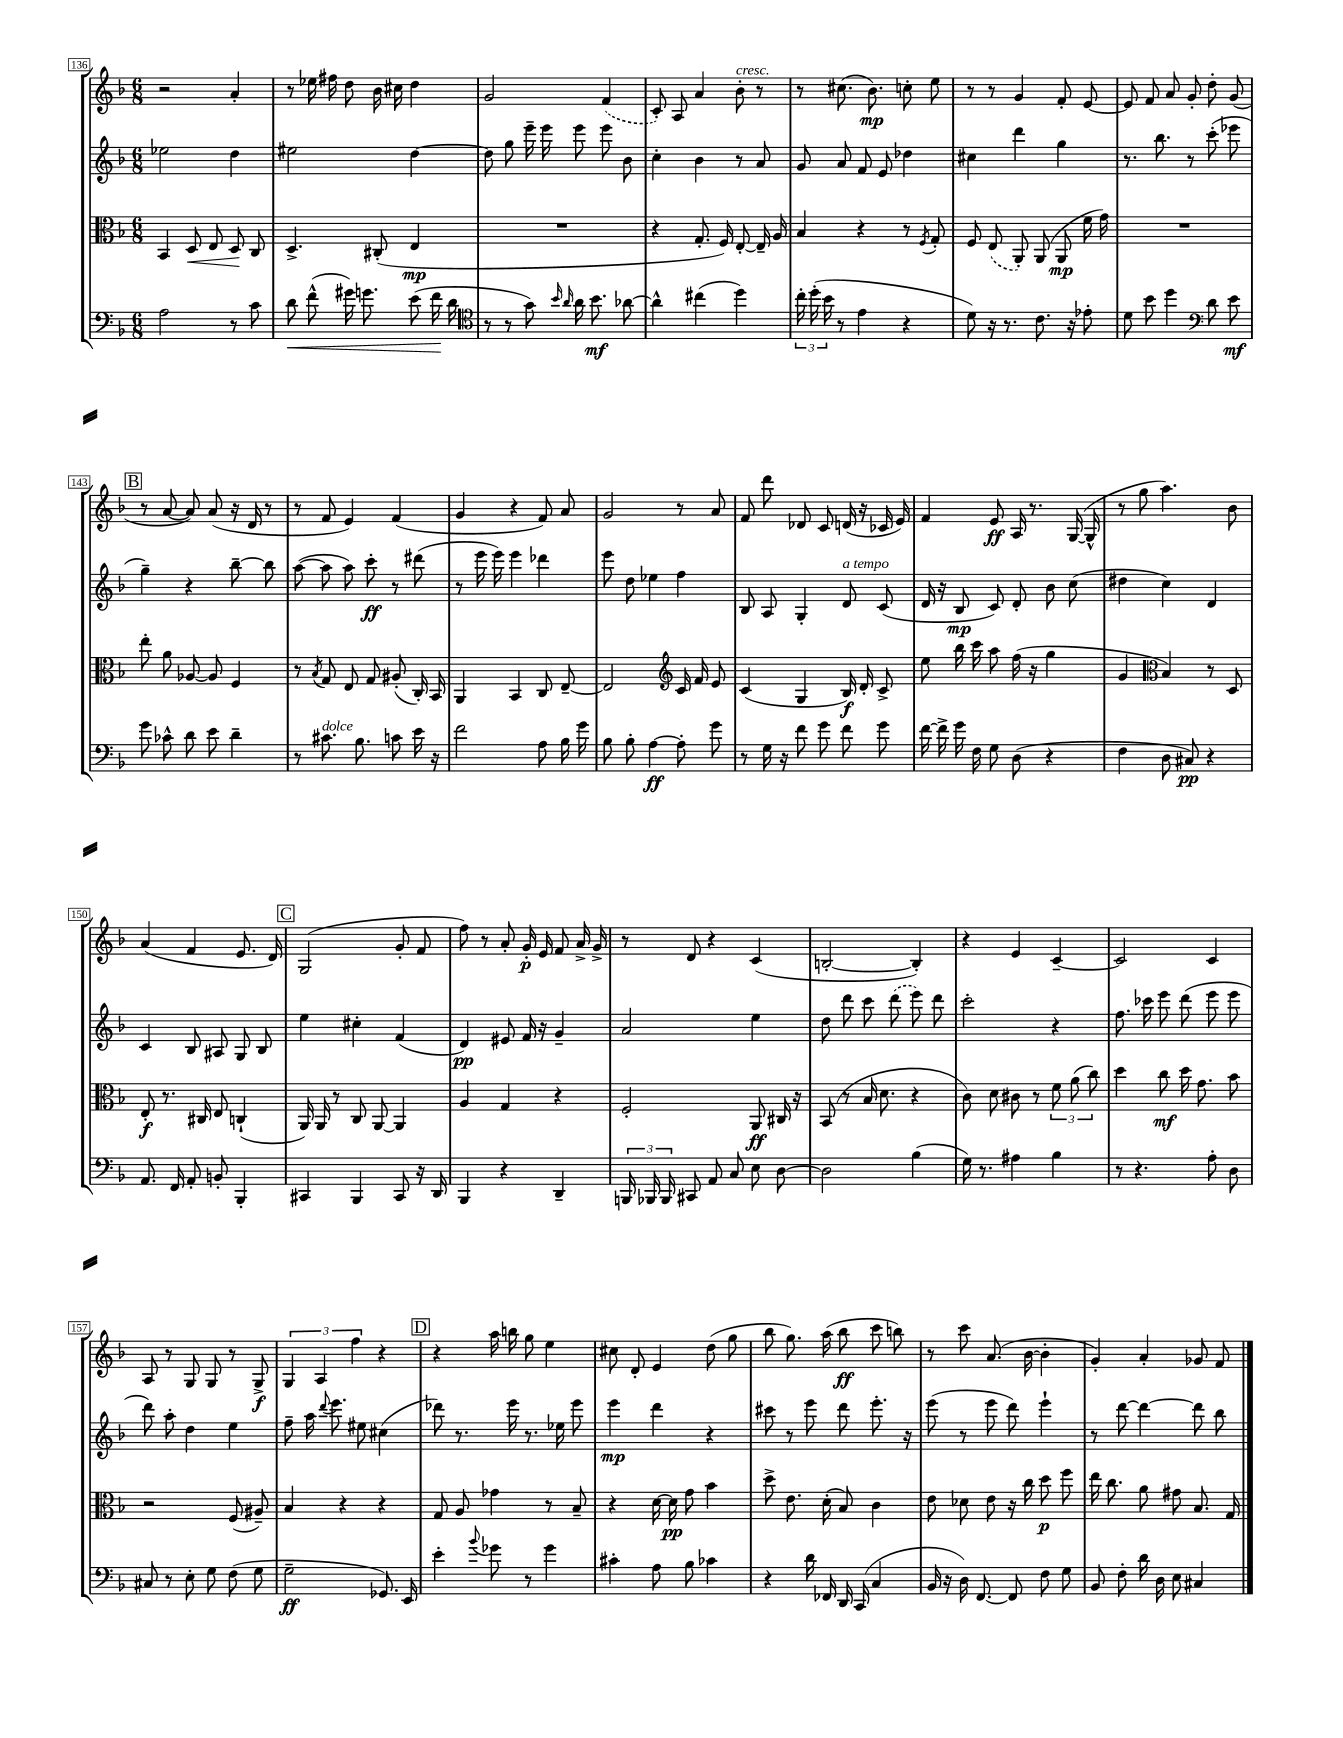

**kern	**dynam	**kern	**dynam	**kern	**dynam	**kern	**dynam
*part4	*part4	*part3	*part3	*part2	*part2	*part1	*part1
*staff4	*staff4	*staff3	*staff3	*staff2	*staff2	*staff1	*staff1
*clefF4	*	*clefC3	*	*clefG2	*	*clefG2	*
*k[b-]	*	*k[b-]	*	*k[b-]	*	*k[b-]	*
*M6/8	*	*M6/8	*	*M6/8	*	*M6/8	*
=136	=136	=136	=136	=136	=136	=136	=136
2A\	.	4BB-/	.	2ee-X\	.	2r	.
!	!	!	!LO:HP:b	!	!	!	!
.	.	8D/	<	.	.	.	.
.	.	8E/	.	.	.	.	.
8r	.	8D/	.	4dd\	.	4a'/	.
8c\	.	8C/	[	.	.	.	.
=137	=137	=137	=137	=137	=137	=137	=137
!	!LO:HP:b	!	!	!	!	!	!
8d\	<	4.D^/	.	2ee#X\	.	8r	.
(8f^^\	.	.	.	.	.	16ee-X\	.
.	.	.	.	.	.	16ff#X\	.
16g#X\)	.	.	.	.	.	8dd\	.
8.gn\	.	.	.	.	.	.	.
.	.	(8C#X'/	.	.	.	16b-\	.
.	.	.	.	.	.	16cc#X\	.
(8e\	.	4E/	mp	[4dd\	.	4dd\	.
16f\	.	.	.	.	.	.	.
16d\	[	.	.	.	.	.	.
=138	=138	=138	=138	=138	=138	=138	=138
*clefC4	*	*	*	*	*	*	*
8r	.	2.r	.	8dd\]	.	2g/	.
8r	.	.	.	8gg\	.	.	.
8g\)	.	.	.	16eee~\	.	.	.
.	.	.	.	16eee\	.	.	.
16qqb-/	.	.	.	.	.	.	.
16qqa/	.	.	.	.	.	.	.
16a\	.	.	.	8eee\	.	.	.
8.b-\	mf	.	.	.	.	.	.
.	.	.	.	8eee\	.	(4f/	.
[8a-X\	.	.	.	8b-\	.	.	.
=139	=139	=139	=139	=139	=139	=139	=139
4a-^^\]	.	4r	.	4cc'\	.	8c'/)	.
.	.	.	.	.	.	8A/	.
(4cc#X\	.	8.G'/	.	4b-\	.	4a/	.
.	.	16F/)	.	.	.	.	.
!	!	!	!	!	!	!LO:TX:a:i:t=cresc.	!
4dd\)	.	[8E'/	.	8r	.	8b-'\	.
.	.	16E~/]	.	8a/	.	8r	.
.	.	16A/	.	.	.	.	.
=140	=140	=140	=140	=140	=140	=140	=140
24cc'\	.	4B-/	.	8g/	.	8r	.
(24dd'\	.	.	.	.	.	.	.
24b-\	.	.	.	.	.	.	.
8r	.	.	.	8a/	.	(8.cc#X\	.
4e\	.	4r	.	8f/	.	.	.
.	.	.	.	.	.	8.b-\)	mp
.	.	.	.	8e/	.	.	.
4r	.	8r	.	4dd-X\	.	8ccn'\	.
.	.	8qF/	.	.	.	.	.
.	.	8G'/	.	.	.	8ee\	.
=141	=141	=141	=141	=141	=141	=141	=141
8d\)	.	8F/	.	4cc#X\	.	8r	.
16r	.	(8E/	.	.	.	8r	.
8.r	.	.	.	.	.	.	.
.	.	8AA'/)	.	4ddd\	.	4g/	.
8.c\	.	(8AA/	.	.	.	.	.
.	.	8AA/	mp	4gg\	.	8f'/	.
16r	.	.	.	.	.	.	.
8e-X'\	.	16f\	.	.	.	[8e/	.
.	.	16g\)	.	.	.	.	.
=142	=142	=142	=142	=142	=142	=142	=142
8d\	.	2.r	.	8.r	.	8e/]	.
8b-\	.	.	.	.	.	8f/	.
.	.	.	.	8.bb-\	.	.	.
4dd\	.	.	.	.	.	8a/	.
.	.	.	.	8r	.	8g'/	.
*clefF4	*	*	*	*	*	*	*
8d\	.	.	.	(8ccc'\	.	8dd'\	.
8e\	mf	.	.	8eee-X\	.	(8g/	.
!!LO:LB:g=z
!!LO:REH:place=s1:t=B
=143	=143	=143	=143	=143	=143	=143	=143
8g\	.	8ee'\	.	4gg~\)	.	8r	.
8c-X^^\	.	8a\	.	.	.	[8a/	.
8d\	.	[8A-X/	.	4r	.	8a/])	.
8e\	.	8A-/]	.	.	.	(8a/	.
4d~\	.	4F/	.	[8bb-~\	.	16r	.
.	.	.	.	.	.	16d/	.
.	.	.	.	8bb-\]	.	8r	.
=144	=144	=144	=144	=144	=144	=144	=144
8r	.	8r	.	([8aa\	.	8r	.
.	.	8qB-/	.	.	.	.	.
!LO:TX:a:i:t=dolce	!	!	!	!	!	!	!
8.c#X\	.	8G/	.	8aa\]	.	8f/	.
.	.	8E/	.	8aa\)	.	4e/)	.
8.B-\	.	.	.	.	.	.	.
.	.	8G/	.	8ccc'\	ff	.	.
8cn\	.	(8A#X'/	.	8r	.	(4f/	.
16e\	.	16C'/)	.	(8ddd#X\	.	.	.
16r	.	16BB-/	.	.	.	.	.
=145	=145	=145	=145	=145	=145	=145	=145
2f\	.	4AA/	.	8r	.	4g/	.
.	.	.	.	16eee\	.	.	.
.	.	.	.	16eee\)	.	.	.
.	.	4BB-/	.	4eee\	.	4r	.
8A\	.	8C/	.	4ddd-X\	.	8f/)	.
16B-\	.	[8E~/	.	.	.	8a/	.
16g\	.	.	.	.	.	.	.
=146	=146	=146	=146	=146	=146	=146	=146
8B-\	.	2E/]	.	8eee\	.	2g/	.
8B-'\	.	.	.	8dd\	.	.	.
[4A\	ff	.	.	4ee-X\	.	.	.
*	*	*clefG2	*	*	*	*	*
8A'\]	.	16c/	.	4ff\	.	8r	.
.	.	16f/	.	.	.	.	.
8g\	.	8e/	.	.	.	8a/	.
=147	=147	=147	=147	=147	=147	=147	=147
8r	.	(4c/	.	8B-/	.	8f/	.
16G\	.	.	.	8A/	.	8ddd\	.
16r	.	.	.	.	.	.	.
8f\	.	4G/	.	4G'/	.	8d-X/	.
8g\	.	.	.	.	.	8c/	.
!	!	!	!	!LO:TX:a:i:t=a tempo	!	!	!
8f\	.	16B-/)	f	8d/	.	(16dn/	.
.	.	16d'/	.	.	.	16r	.
8g\	.	8c^/	.	(8c/	.	16c-X/	.
.	.	.	.	.	.	16e/)	.
=148	=148	=148	=148	=148	=148	=148	=148
[16f\	.	8ee\	.	16d/	.	4f/	.
16f^\]	.	.	.	16r	.	.	.
16g\	.	16bb-\	.	8B-/	mp	.	.
16F\	.	16ccc\	.	.	.	.	.
8G\	.	8aa\	.	8c/)	.	8e/	ff
(8D\	.	(16ff\	.	8d'/	.	16A/	.
.	.	16r	.	.	.	8.r	.
4r	.	4gg\	.	8b-\	.	.	.
.	.	.	.	(8cc\	.	([16G/	.
.	.	.	.	.	.	16G^^/]	.
=149	=149	=149	=149	=149	=149	=149	=149
4F\	.	4g/	.	4dd#X\	.	8r	.
.	.	.	.	.	.	8gg\	.
*	*	*clefC3	*	*	*	*	*
8D\	.	4B-/)	.	4cc\)	.	4.aa\)	.
8C#X/)	pp	.	.	.	.	.	.
4r	.	8r	.	4d/	.	.	.
.	.	8D/	.	.	.	8b-\	.
!!LO:LB:g=z
=150	=150	=150	=150	=150	=150	=150	=150
8.AA/	.	8E'/	f	4c/	.	(4a/	.
.	.	8.r	.	.	.	.	.
16FF/	.	.	.	.	.	.	.
8AA'/	.	.	.	8B-/	.	4f/	.
.	.	16C#X/	.	.	.	.	.
8BBn'/	.	8E/	.	8A#X/	.	.	.
4BBB-'/	.	(4Cn`/	.	8G/	.	8.e/	.
.	.	.	.	8B-/	.	.	.
.	.	.	.	.	.	16d/)	.
!!LO:REH:place=s1:t=C
=151	=151	=151	=151	=151	=151	=151	=151
4CC#X/	.	16AA/)	.	4ee\	.	(2G/	.
.	.	16AA/	.	.	.	.	.
.	.	8r	.	.	.	.	.
4BBB-/	.	8C/	.	4cc#X'\	.	.	.
.	.	[8AA/	.	.	.	.	.
8CC#/	.	4AA/]	.	(4f/	.	8g'/	.
16r	.	.	.	.	.	8f/	.
16DD/	.	.	.	.	.	.	.
=152	=152	=152	=152	=152	=152	=152	=152
4BBB-/	.	4A/	.	4d/)	pp	8ff\)	.
.	.	.	.	.	.	8r	.
4r	.	4G/	.	8e#X/	.	8a'/	.
.	.	.	.	16f/	.	16g'/	p
.	.	.	.	16r	.	16e/	.
4DD~/	.	4r	.	4g~/	.	8f/	.
.	.	.	.	.	.	16a^/	.
.	.	.	.	.	.	16g^/	.
=153	=153	=153	=153	=153	=153	=153	=153
24BBBn/	.	2F'/	.	2a/	.	8r	.
24BBB-X/	.	.	.	.	.	.	.
24BBB-/	.	.	.	.	.	.	.
8CC#X/	.	.	.	.	.	8d/	.
8AA/	.	.	.	.	.	4r	.
8C/	.	.	.	.	.	.	.
8E\	.	8AA/	ff	4ee\	.	(4c/	.
[8D\	.	16C#X/	.	.	.	.	.
.	.	16r	.	.	.	.	.
=154	=154	=154	=154	=154	=154	=154	=154
2D\]	.	(8BB-/	.	8dd\	.	[2Bn'/	.
.	.	8r	.	8ddd\	.	.	.
.	.	16B-/	.	8ccc\	.	.	.
.	.	8.d\	.	.	.	.	.
.	.	.	.	(8ddd\	.	.	.
(4B-\	.	4r	.	8eee\)	.	4B'/])	.
.	.	.	.	8ddd\	.	.	.
=155	=155	=155	=155	=155	=155	=155	=155
16G\)	.	8c\)	.	2ccc'\	.	4r	.
8.r	.	.	.	.	.	.	.
.	.	8d\	.	.	.	.	.
4A#X\	.	8c#X\	.	.	.	4e/	.
.	.	8r	.	.	.	.	.
4B-\	.	12f\	.	4r	.	[4c~/	.
.	.	(12a\	.	.	.	.	.
.	.	12cc\)	.	.	.	.	.
=156	=156	=156	=156	=156	=156	=156	=156
8r	.	4dd\	.	8.ff\	.	2c/]	.
4.r	.	.	.	.	.	.	.
.	.	.	.	16ccc-X\	.	.	.
.	.	8cc\	mf	8eee\	.	.	.
.	.	16dd\	.	(8ddd\	.	.	.
.	.	8.g\	.	.	.	.	.
8A'\	.	.	.	8eee\	.	4c/	.
8D\	.	8b-\	.	8eee\	.	.	.
!!LO:LB:g=z
=157	=157	=157	=157	=157	=157	=157	=157
8C#X/	.	2r	.	8ddd\)	.	8A/	.
8r	.	.	.	8aa'\	.	8r	.
8E'\	.	.	.	4dd\	.	8G/	.
8G\	.	.	.	.	.	8G/	.
(8F\	.	(8F/	.	4ee\	.	8r	.
8G\	.	8A#X~/)	.	.	.	8G^/	f
=158	=158	=158	=158	=158	=158	=158	=158
2G~\	ff	4B-/	.	8ff~\	.	6G/	.
.	.	.	.	16aa\	.	.	.
.	.	.	.	.	.	6A/	.
.	.	.	.	8qqddd/	.	.	.
.	.	.	.	8.eee\	.	.	.
.	.	4r	.	.	.	.	.
.	.	.	.	.	.	6ff\	.
.	.	.	.	8ee#X\	.	.	.
8.GG-X/)	.	4r	.	(4cc#X\	.	4r	.
16EE/	.	.	.	.	.	.	.
!!LO:REH:place=s1:t=D
=159	=159	=159	=159	=159	=159	=159	=159
4e'\	.	8G/	.	8ddd-X\)	.	4r	.
.	.	8A/	.	8.r	.	.	.
8qqb-/	.	.	.	.	.	.	.
8g-X\	.	4g-X\	.	.	.	16aa\	.
.	.	.	.	16eee\	.	16bbn\	.
8r	.	.	.	8.r	.	8gg\	.
4g-\	.	8r	.	.	.	4ee\	.
.	.	.	.	16ee-X\	.	.	.
.	.	8B-~/	.	8eee\	.	.	.
=160	=160	=160	=160	=160	=160	=160	=160
4c#X'\	.	4r	.	4eee\	mp	8cc#X\	.
.	.	.	.	.	.	8d'/	.
8A\	.	[16d\	.	4ddd\	.	4e/	.
.	.	16d\]	pp	.	.	.	.
8B-\	.	8g\	.	.	.	.	.
4c-X\	.	4b-\	.	4r	.	(8dd\	.
.	.	.	.	.	.	8gg\	.
=161	=161	=161	=161	=161	=161	=161	=161
4r	.	8dd^\	.	8ccc#X\	.	8bb-\	.
.	.	8.e\	.	8r	.	8.gg\)	.
16d\	.	.	.	8eee\	.	.	.
16FF-X/	.	(16d'\	.	.	.	(16aa\	.
16DD/	.	8B-/)	.	8ddd\	.	8bb-\	ff
(16CC/	.	.	.	.	.	.	.
4C/	.	4c\	.	8.eee'\	.	8ccc\	.
.	.	.	.	.	.	8bbn\)	.
.	.	.	.	16r	.	.	.
=162	=162	=162	=162	=162	=162	=162	=162
16BB-/	.	8e\	.	(8eee\	.	8r	.
16r	.	.	.	.	.	.	.
16D\)	.	8d-X\	.	8r	.	8ccc\	.
[8.FF/	.	.	.	.	.	.	.
.	.	8e\	.	8eee\	.	(8.a/	.
8FF/]	.	16r	.	8ddd\)	.	.	.
.	.	16cc\	.	.	.	[16b-\	.
8F\	.	8dd\	p	4eee`\	.	4b-'\]	.
8G\	.	8ff\	.	.	.	.	.
=163	=163	=163	=163	=163	=163	=163	=163
8BB-/	.	16ee\	.	8r	.	4g'/)	.
.	.	8.cc\	.	.	.	.	.
8F'\	.	.	.	[8ddd\	.	.	.
16d\	.	8a\	.	4ddd\_	.	4a'/	.
16D\	.	.	.	.	.	.	.
8E\	.	8g#X\	.	.	.	.	.
4C#X/	.	8.B-/	.	8ddd\]	.	8g-X/	.
.	.	.	.	8bb-\	.	8f/	.
.	.	16G/	.	.	.	.	.
==	==	==	==	==	==	==	==
*-	*-	*-	*-	*-	*-	*-	*-
